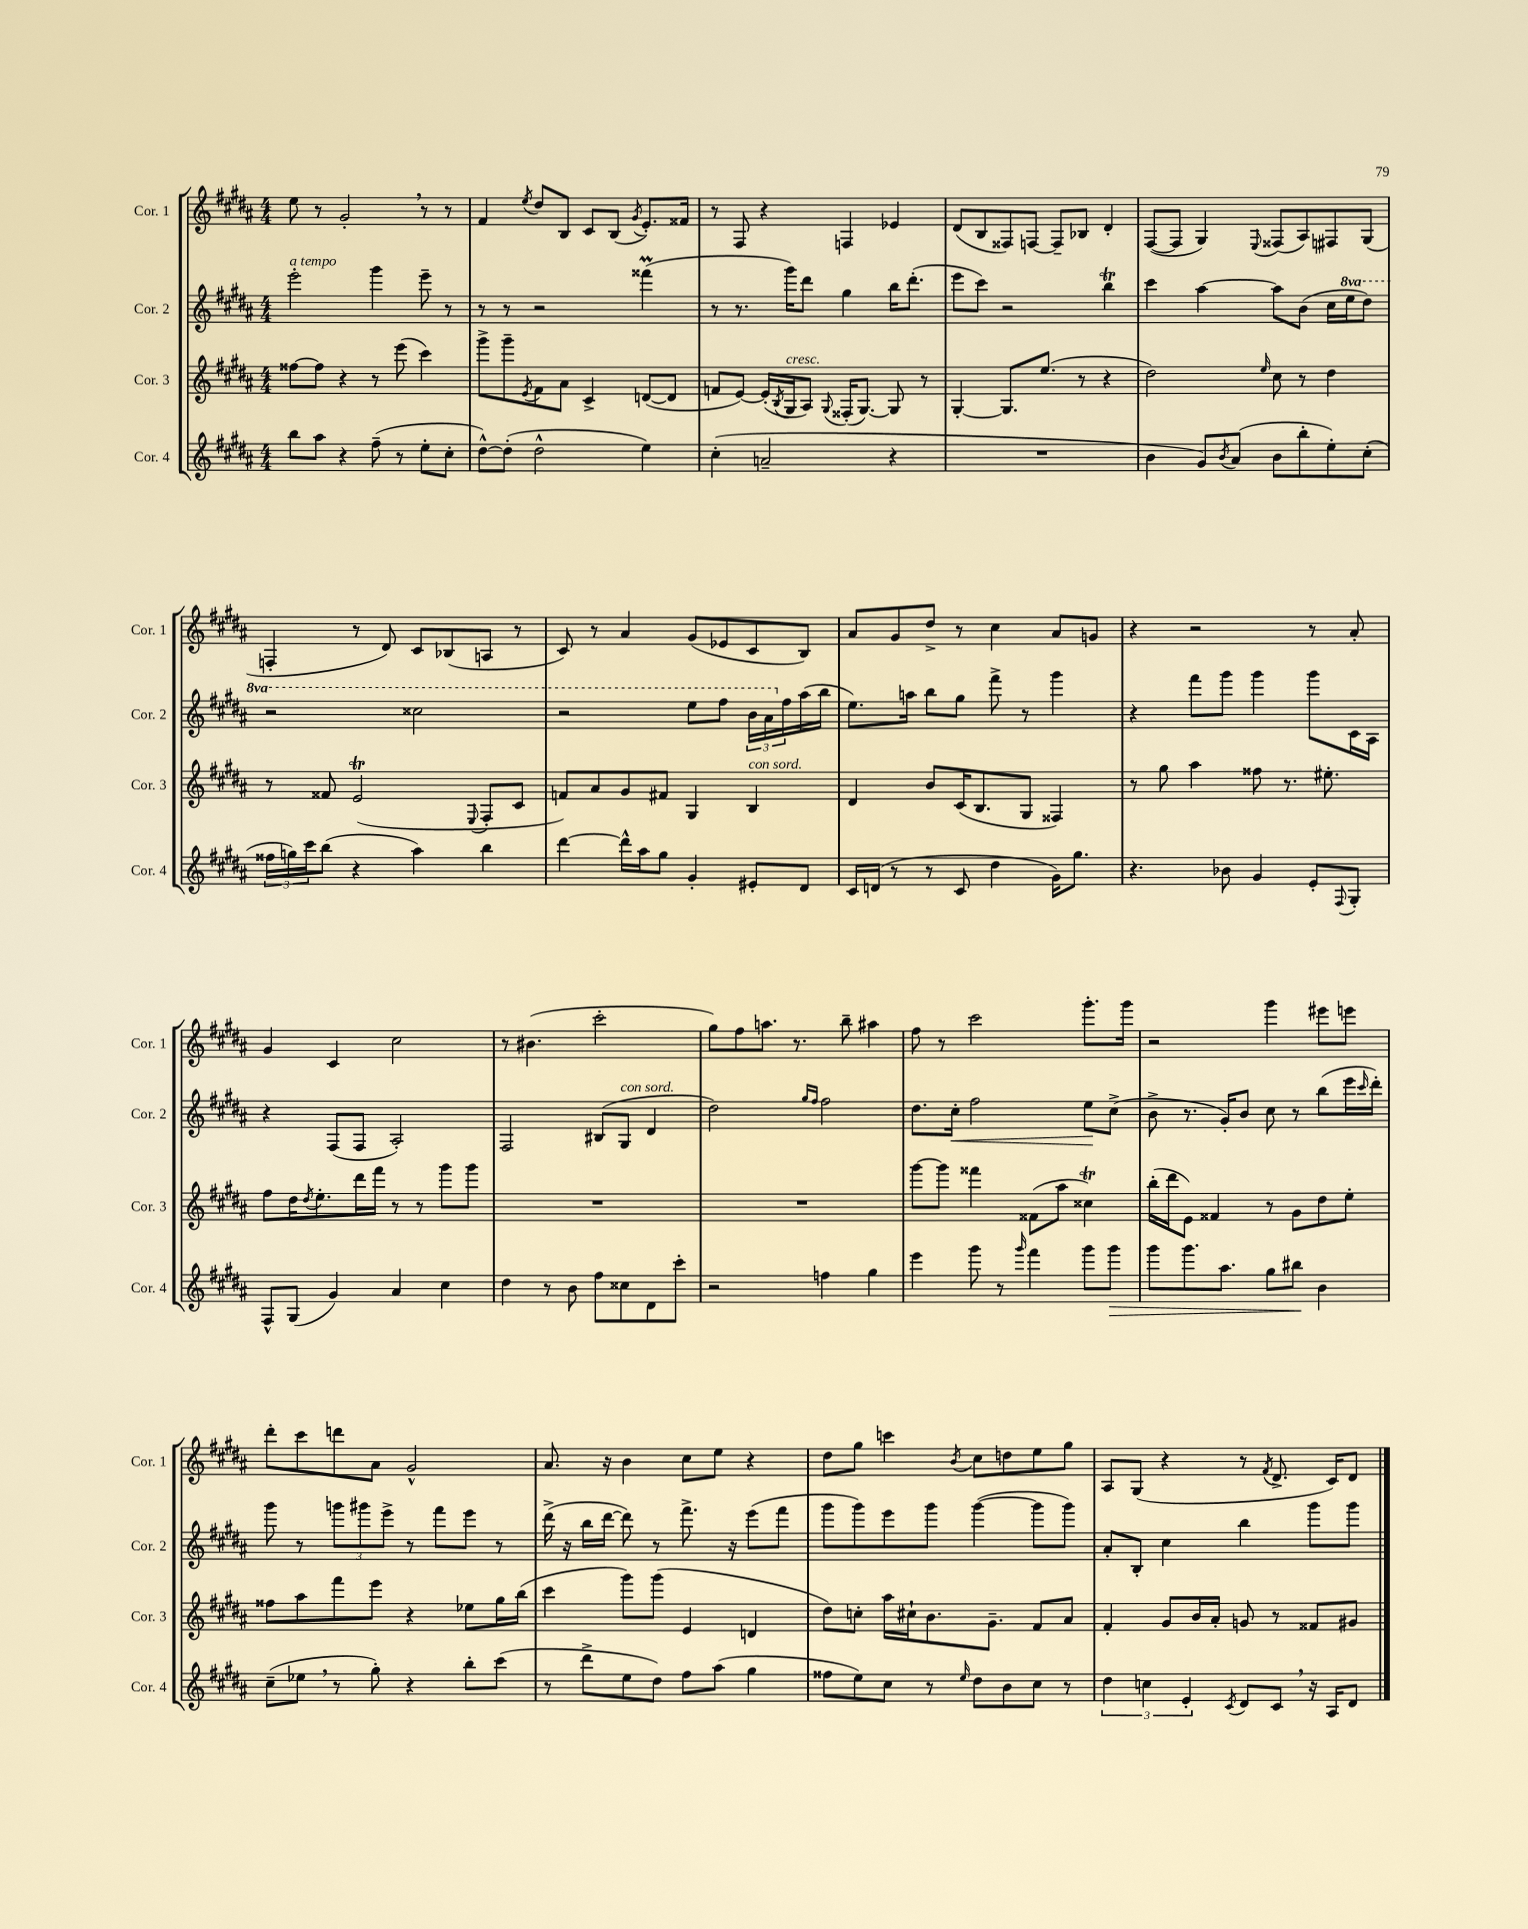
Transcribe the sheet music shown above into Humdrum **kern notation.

**kern	**kern	**kern	**kern
*staff4	*staff3	*staff2	*staff1
*clefG2	*clefG2	*clefG2	*clefG2
*k[f#c#g#d#a#]	*k[f#c#g#d#a#]	*k[f#c#g#d#a#]	*k[f#c#g#d#a#]
*M4/4	*M4/4	*M4/4	*M4/4
8bb\L	[8ff##\L	2eee'\	8ee\
8aa#\J	8ff##\]J	.	8r
4r	4r	.	2g#'/
(8ff#~\	8r	4ggg#\	.
8r	(8eee\	.	.
8ee'\L	4ccc#\)	8eee~\	8r
8cc#'\J	.	8r	8r
=	=	=	=
[8dd#^^\L)	8ggg#^\L	8r	4f#/
(8dd#'\]J	8ggg#~\	8r	.
.	8qe/	.	8qee/
2dd#^^\	8f#\	2r	8dd#/L
.	8a#\J	.	8B/J
.	4c#^/	.	8c#/L
.	.	.	(8B/J
.	.	.	8qg#/
4ee\)	([8d/L	(4fff##\	8.e'/L)
.	8d/]J	.	.
.	.	.	16f##/Jk
=	=	=	=
(4cc#'\	8f/L	8r	8r
.	[8e/J)	8.r	8F#/
2a~/	(16e'/]LL	.	4r
.	8qB/	.	.
.	16G#/J	16ggg#\LK)	.
.	8A#/J)	8ddd#\J	.
.	8qqG#/	.	.
.	(16F##'/LK	4gg#\	4F/
.	[8.G#/J)	.	.
4r	8G#/]	16bb\LK	4e-/
.	.	(8.ddd#'\J	.
.	8r	.	.
=	=	=	=
1r	[4G#'/	8eee\L	(8d#/L
.	.	8ccc#\J)	8B/
.	8.G#/]L	2r	8F##/)
.	.	.	[8F/J
.	(8.ee/J	.	.
.	.	.	8F~/]L
.	8r	.	8B-/J
.	4r	4bb\	4d#'/
=	=	=	=
4b\	2dd#\)	4ccc#\	([8F#/L
.	.	.	8F#/]J
8g#/L)	.	[4aa#\	4G#/)
8qb/	.	.	.
(8a#/J	.	.	.
.	16qqee/	.	8qqE/
8b\L	8cc#\	8aa#\]L	(8F##/L
8bb'\	8r	(8b\J	8A#/)
8ee'\)	4dd#\	16cc#\LL	8F#/
.	.	16eee\J	.
(8cc#'\J	.	8ddd#\J)	(8G#/J
=	=	=	=
24ff##\LL	8r	2r	4F'/
24gg\)	.	.	.
24ccc#\J	.	.	.
(8bb\J	8f##/	.	.
4r	(2e/	.	8r
.	.	.	8d#/)
4aa#\)	.	2ccc##\	8c#/L
.	.	.	(8B-/
.	8qqE/	.	.
4bb\	8F#'/L	.	8A/J
.	8c#/J	.	8r
=	=	=	=
[4ddd#\	8f/L)	2r	8c#/)
.	8a#/	.	8r
16ddd#^^\]LL	8g#/	.	4a#/
16aa#\J	.	.	.
8gg#\J	8f#/J	.	.
4g#'/	4G#/	8eee\L	(8g#/L
.	.	8fff#\J	8e-/
8e#'/L	4B/	24bb\LL	8c#/
.	.	24aa#\	.
.	.	24ff#\	.
8d#/J	.	(16aa#\	8B/J)
.	.	16bb\JJ	.
=	=	=	=
16c#/LL	4d#/	8.ee\L)	8a#/L
(16d/JJ	.	.	.
8r	.	.	8g#/
.	.	16aa\Jk	.
8r	8b/L	8bb\L	8dd#^/J
8c#/	(16c#/K	8gg#\J	8r
.	8.B/	.	.
4dd#\	.	8fff#^\	4cc#\
.	8G#/J	8r	.
16g#\LK)	4F##/)	4ggg#\	8a#/L
8.gg#\J	.	.	.
.	.	.	8g/J
=	=	=	=
4.r	8r	4r	4r
.	8gg#\	.	.
.	4aa#\	8fff#\L	2r
8b-\	.	8ggg#\J	.
4g#/	8ff##\	4ggg#\	.
.	8.r	.	.
8e'/L	.	8ggg#\L	8r
.	8.ee#'\	.	.
8qqF#/	.	.	.
8G#'/J	.	16c#\L	8a#'/
.	.	16A#\JJ	.
=	=	=	=
8F#^^/L	8ff#\L	4r	4g#/
(8G#/J	16dd#\K	.	.
.	8qdd#/	.	.
.	8.ee'\	.	.
4g#/)	.	(8F#/L	4c#/
.	16ddd#\L	8F#/J	.
.	16fff#\JJ	.	.
4a#/	8r	2A#'/)	2cc#\
.	8r	.	.
4cc#\	8ggg#\L	.	.
.	8ggg#\J	.	.
=	=	=	=
4dd#\	1r	2F#/	8r
.	.	.	(4.b#\
8r	.	.	.
8b\	.	.	.
8ff#\L	.	(8B#/L	2ccc#'\
8cc##\	.	8G#/J	.
8d#\	.	4d#/	.
8ccc#'\J	.	.	.
=	=	=	=
2r	1r	2dd#\)	8gg#\L)
.	.	.	8ff#\
.	.	.	8.aa\J
.	.	.	8.r
.	.	16qqgg#/LL	.
.	.	16qqff#/JJ	.
4ff\	.	2ff#\	.
.	.	.	8bb~\
4gg#\	.	.	4aa#\
=	=	=	=
4eee\	[8ggg#\L	8.dd#\L	8ff#\
.	8ggg#\]J	.	8r
.	.	16cc#'\Jk	.
8ggg#\	4fff##\	2ff#\	2ccc#\
8r	.	.	.
16qqggg#/	.	.	.
4fff#\	(8f##\L	.	.
.	8aa#\J	.	.
8ggg#\L	4cc##\)	8ee\L	8.ggg#'\L
8ggg#\J	.	(8cc#^\J	.
.	.	.	16ggg#\Jk
=	=	=	=
8ggg#\L	(16bb'\LL	8b^\	2r
.	16ddd#\J	.	.
8.ggg#\	8e\J)	8.r	.
.	4f##/	.	.
8.aa#\J	.	16g#'/LK)	.
.	.	8b/J	.
8gg#\L	8r	8cc#\	4ggg#\
8bb#\J	8g#\L	8r	.
4b\	8dd#\	(8bb\L	8eee#\L
.	8ee'\J	16eee\L	8eee\J
.	.	16qqccc#/	.
.	.	16ddd#'\JJ)	.
=	=	=	=
(8cc#~\L	8ff##\L	8ggg#\	8ddd#'\L
8ee-\J	8aa#\	8r	8ccc#\
8r	8fff#\	12ggg\L	8ddd\
.	.	12ggg#\	.
8gg#'\)	8eee\J	.	8a#\J
.	.	12eee^\J	.
4r	4r	8r	2g#^^/
.	.	8fff#\L	.
8bb'\L	8ee-\L	8eee\J	.
(8ccc#\J	16gg#\L	8r	.
.	(16bb\JJ	.	.
=	=	=	=
8r	4ccc#\	(16ddd#^\	8.a#/
.	.	16r	.
8ddd#^\L	.	16bb\LL	.
.	.	[16ddd#\JJ	16r
8ee\	8ggg#\L)	8ddd#\])	4b\
8dd#\J)	(8ggg#\J	8r	.
8ff#\L	4e/	8.fff#^\	8cc#\L
(8aa#\J	.	.	8ee\J
.	.	16r	.
4gg#\	4d/	(8eee\L	4r
.	.	8fff#\J	.
=	=	=	=
8ff##\L	8dd#\L)	8ggg#\L	8dd#\L
8ee\)	8cc'\J	8ggg#\)	8gg#\J
8cc#\J	16aa#\LL	8eee\	4ccc\
.	16cc#`\J	.	.
8r	8.b\	8ggg#\J	.
16qqee/	.	.	8qb/
8dd#\L	.	([4ggg#\	8cc#\L
.	8.g#~\J	.	.
8b\	.	.	8dd\
8cc#\J	8f#/L	8ggg#\]L	8ee\
8r	8a#/J	8ggg#\J)	8gg#\J
=	=	=	=
6dd#\	4f#'/	8a#'/L	8A#/L
.	.	8B'/J	(8G#/J
6cc\	.	.	.
.	8g#/L	4cc#\	4r
6e'/	.	.	.
.	16b/L	.	.
.	16a#'/JJ	.	.
8qc#/	.	.	.
8d#/L	8g/	4bb\	8r
.	.	.	8qf#/
8c#/J	8r	.	8.d#^/
16r	8f##/L	8ggg#\L	.
16A#/LK	.	.	16c#/LK)
8d#/J	8g#/J	8ggg#\J	8d#/J
==	==	==	==
*-	*-	*-	*-
